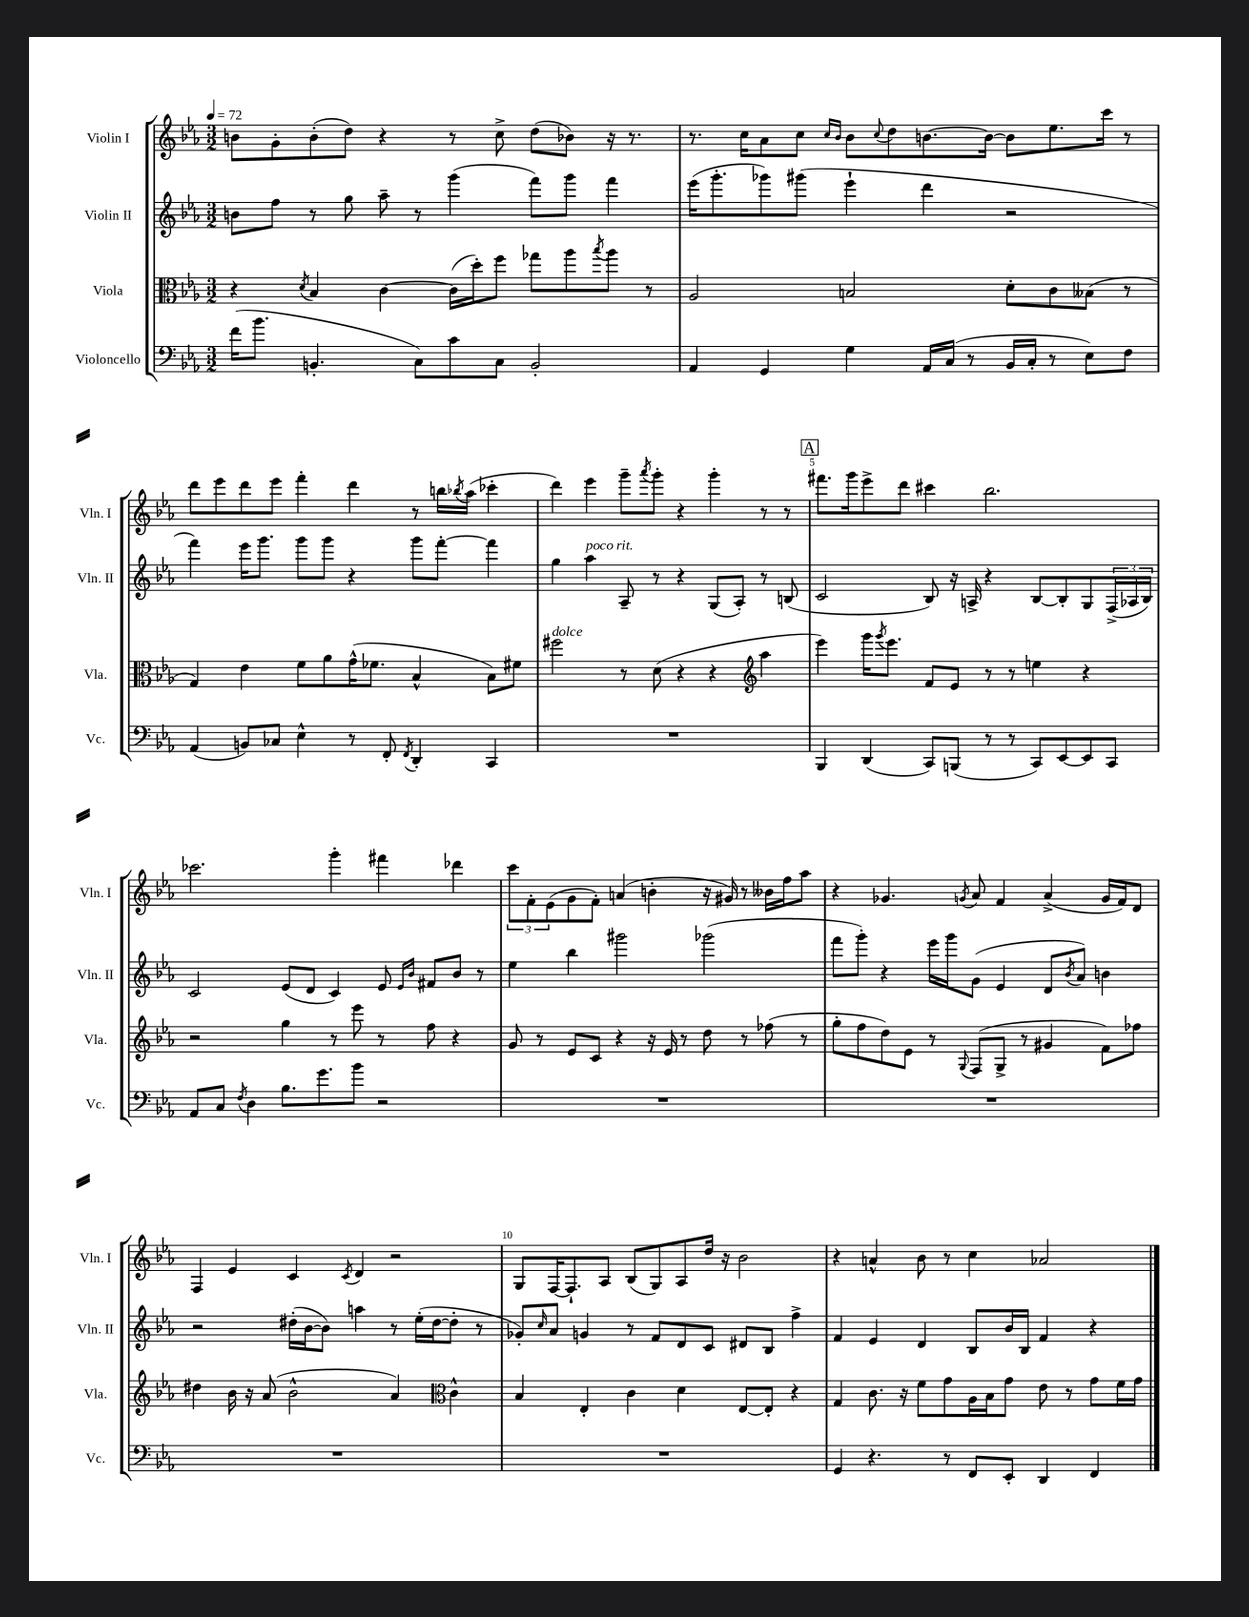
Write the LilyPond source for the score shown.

<<
\new StaffGroup <<
\new Staff = "s0" \with { instrumentName = "Violin I" shortInstrumentName = "Vln. I" } {
    \clef treble \key ees \major \numericTimeSignature \time 3/2 \tempo 4 = 72
    b'8 g'8-. b'8-.( d''8) r4 r8 c''8-> d''8( bes'8) r16 r8. |
    r8. c''16 aes'8 c''8 \grace { c''16 bes'16 } bes'8 \appoggiatura { c''8 } d''8 b'8.~ b'16~ b'8 ees''8. c'''16 r8 |
    d'''8 ees'''8 d'''8 ees'''8 f'''4-. d'''4 r8 b''16 \acciaccatura { bes''8 } aes''16( ces'''4-. |
    d'''4) ees'''4 g'''8-- \acciaccatura { aes'''8 } g'''8-. r4 g'''4-. r8 r8 |
    \mark \markup { \box "A" } fis'''8. g'''16 ees'''8-> d'''8 cis'''4 bes''2. |
    ces'''2. g'''4-. fis'''4 des'''4 |
    \tuplet 3/2 { c'''8 f'8-. ees'8( } g'8 f'8-.) a'4( b'4-. r16 gis'16) r8 beses'16 f''16 aes''8 |
    r4 ges'4. \acciaccatura { g'8 } aes'8 f'4 aes'4->( g'16 f'16) d'8 |
    f4 ees'4 c'4 \acciaccatura { c'8 } d'4 r2 |
    g8 f16~ f8.-! aes8 bes8( g8) aes8 d''16 r16 bes'2 |
    r4 a'4-^ bes'8 r8 c''4 aes'2 \bar "|." |
}
\new Staff = "s1" \with { instrumentName = "Violin II" shortInstrumentName = "Vln. II" } {
    \clef treble \key ees \major \numericTimeSignature \time 3/2
    b'8 f''8 r8 g''8 aes''8-- r8 g'''4( f'''8) g'''8 f'''4 |
    ees'''16( g'''8.-. ges'''8) gis'''8( ees'''4-! d'''4 r2 |
    f'''4) ees'''16 g'''8. g'''8 g'''8 r4 g'''8 f'''8~-. f'''4 |
    g''4 aes''4^\markup { \italic "poco rit." } aes8-- r8 r4 g8( aes8-.) r8 b8( |
    \mark \markup { \box "A" } c'2 bes8) r16 a16-> r4 bes8~ bes8-. g8 \tuplet 3/2 { f16->( aes16 bes16) } |
    c'2 ees'8( d'8 c'4) ees'8 \grace { ees'16 bes'16 } fis'8 bes'8 r8 |
    ees''4 bes''4 gis'''2 ges'''2( |
    f'''8 g'''8-.) r4 ees'''16 g'''16 g'8( ees'4 d'8 \acciaccatura { bes'8 } aes'8) b'4 |
    r2 dis''16-.( bes'16~ bes'8) a''4 r8 ees''16-.( dis''16~ dis''8-. r8 |
    ges'8-.) \grace { c''16 } aes'8 g'4 r8 f'8 d'8 c'8 dis'8 bes8 f''4-> |
    f'4 ees'4 d'4 bes8 bes'16 bes16 f'4 r4 \bar "|." |
}
\new Staff = "s2" \with { instrumentName = "Viola" shortInstrumentName = "Vla." } {
    \clef alto \key ees \major \numericTimeSignature \time 3/2
    r4 \acciaccatura { d'8 } bes4 c'4~ c'16( d''16-.) f''8 ges''8 aes''8 \acciaccatura { bes''8 } aes''8 r8 |
    aes2 b2 d'8-. c'8 beses8( r8 |
    g4) ees'4 f'8 aes'8 g'16-^( fes'8. bes4-^ bes8) fis'8 |
    fis''2^\markup { \italic "dolce" } r8 d'8( r4 r4 \clef treble aes''4 |
    \mark \markup { \box "A" } ees'''4) g'''16 \acciaccatura { g'''8 } ees'''8. f'8 ees'8 r8 r8 e''4 r4 |
    r2 g''4 r8 ees'''8 r8 f''8 r4 |
    g'8 r8 ees'8 c'8 r4 r16 ees'16 r8 d''8 r8 fes''8( r8 |
    g''8-. f''8 d''8) ees'8 r8 \appoggiatura { g8 } f8( g8-> r8 gis'4 f'8) fes''8 |
    dis''4 bes'16 r16 aes'8( bes'2-^ aes'4) \clef alto c'4-^ |
    bes4 ees4-. c'4 d'4 ees8~ ees8-. r4 |
    g4 c'8. r16 f'8 g'8 aes16 bes16 g'8 ees'8 r8 g'8 f'16 g'16 \bar "|." |
}
\new Staff = "s3" \with { instrumentName = "Violoncello" shortInstrumentName = "Vc." } {
    \clef bass \key ees \major \numericTimeSignature \time 3/2
    f'16( bes'8. b,4.-. c8) c'8 c8 b,2-. |
    aes,4 g,4 g4 aes,16 c16( r8 bes,16 c16-. r8 ees8) f8 |
    aes,4( b,8) ces8 ees4-^ r8 f,8-. \acciaccatura { f,8 } d,4-. c,4 |
    R1. |
    \mark \markup { \box "A" } bes,,4 d,4( c,8) b,,8( r8 r8 c,8) ees,8~ ees,8 c,8 |
    aes,8 c8 \acciaccatura { f8 } d4 bes8. g'8. bes'8 r2 |
    R1. |
    R1. |
    R1. |
    R1. |
    g,4 r4. r8 f,8 ees,8-. d,4 f,4 \bar "|." |
}
>>
>>
\layout { \context { \Score \override BarNumber.break-visibility = ##(#f #t #t) barNumberVisibility = #(every-nth-bar-number-visible 5) } }
